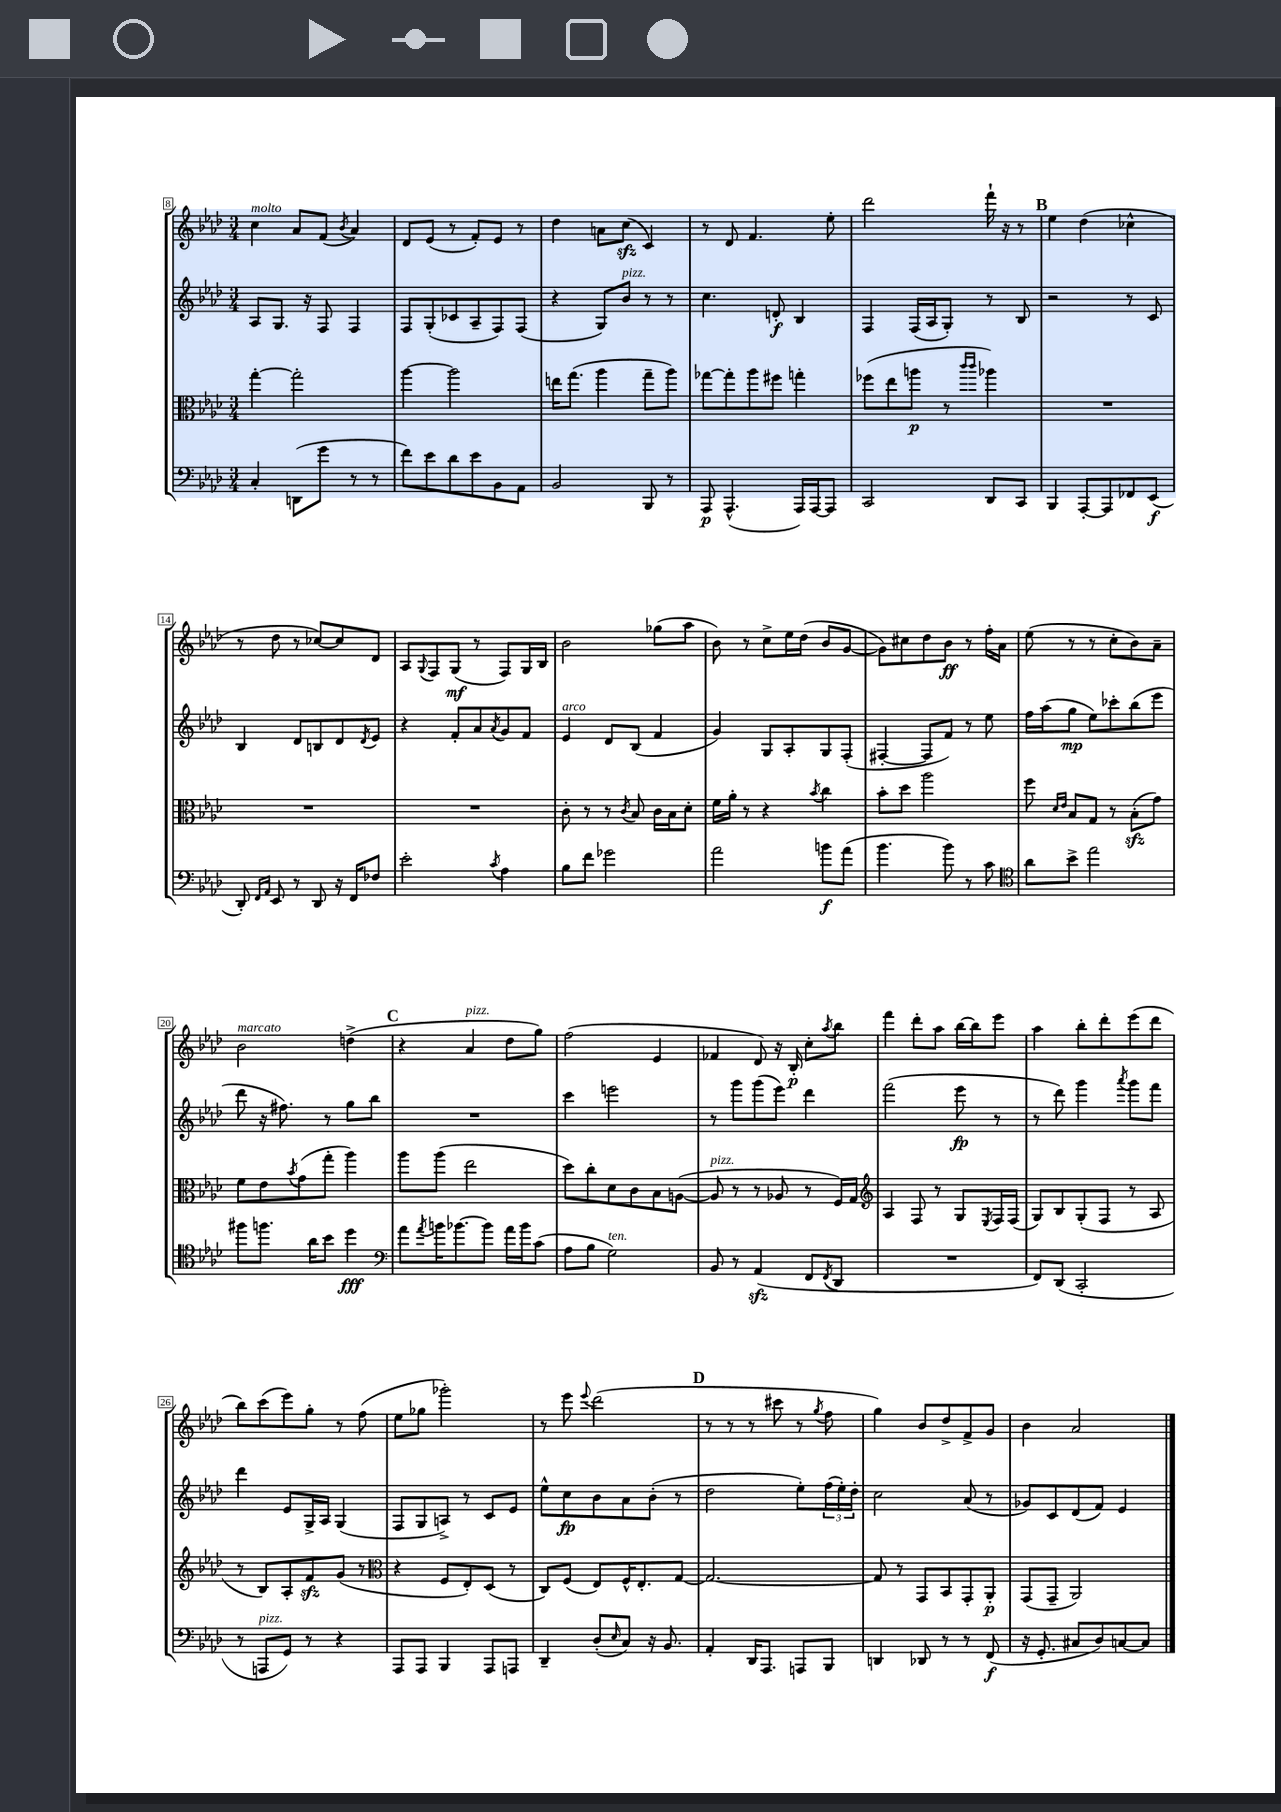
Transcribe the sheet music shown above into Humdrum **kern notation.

**kern	**dynam	**kern	**dynam	**kern	**dynam	**kern	**dynam
*part4	*part4	*part3	*part3	*part2	*part2	*part1	*part1
*staff4	*staff4	*staff3	*staff3	*staff2	*staff2	*staff1	*staff1
*clefF4	*	*clefC3	*	*clefG2	*	*clefG2	*
*k[b-e-a-d-]	*	*k[b-e-a-d-]	*	*k[b-e-a-d-]	*	*k[b-e-a-d-]	*
*M3/4	*	*M3/4	*	*M3/4	*	*M3/4	*
=8	=8	=8	=8	=8	=8	=8	=8
!	!	!	!	!	!	!LO:TX:a:i:t=molto	!
4C'/	.	[4gg'\	.	8A-/L	.	4cc\	.
.	.	.	.	8.G/J	.	.	.
(8DDn\L	.	2gg'\]	.	.	.	8a-/L	.
.	.	.	.	16r	.	.	.
8g\J	.	.	.	8F/	.	(8f/J	.
.	.	.	.	.	.	8qb-/	.
8r	.	.	.	4F/	.	4a-/)	.
8r	.	.	.	.	.	.	.
=9	=9	=9	=9	=9	=9	=9	=9
8f\L)	.	[4aa-\	.	8F/L	.	8d-/L	.
8e-\	.	.	.	(8G'/	.	(8e-/J	.
8d-\	.	2aa-\]	.	8c-X/	.	8r	.
8e-\	.	.	.	8A-~/	.	8f'/L)	.
8BB-\	.	.	.	8F/)	.	8e-/J	.
8AA-\J	.	.	.	(8F/J	.	8r	.
=10	=10	=10	=10	=10	=10	=10	=10
2BB-/	.	16een\KL	.	4r	.	4dd-\	.
.	.	(8.gg\J	.	.	.	.	.
.	.	4aa-\	.	8G/L)	.	8an\L	.
!	!	!	!	!LO:TX:a:i:t=pizz.	!	!	!
.	.	.	.	8b-/J	.	(8cczz\J	.
8BBB-/	.	8gg~\L	.	8r	.	4c/)	.
8r	.	8aa-\J)	.	8r	.	.	.
=11	=11	=11	=11	=11	=11	=11	=11
8AAA-/	p	[8gg-X\L	.	4.cc\	.	8r	.
(4.AAA-^^/	.	8gg-'\]	.	.	.	8d-/	.
.	.	8aa-\	.	.	.	4.f/	.
.	.	8ff#X\J	.	8dn'/	f	.	.
16AAA-/LL)	.	4ggn'\	.	4B-/	.	.	.
[16AAA-/J	.	.	.	.	.	.	.
8AAA-/J]	.	.	.	.	.	8ee-'\	.
=12	=12	=12	=12	=12	=12	=12	=12
2CC/	.	(8ff-X\L	.	4F/	.	2ddd-\	.
.	.	8ee-\	.	.	.	.	.
.	.	8aan\J	p	(16F/LL	.	.	.
.	.	.	.	16A-/J	.	.	.
.	.	8r	.	8G'/J)	.	.	.
.	.	16qqccc/LL	.	.	.	.	.
.	.	16qqccc/JJ	.	.	.	.	.
8DD-/L	.	4aa-X\)	.	8r	.	16fff`\	.
.	.	.	.	.	.	16r	.
8CC/J	.	.	.	8B-/	.	8r	.
!!LO:REH:place=s1:t=B
=13	=13	=13	=13	=13	=13	=13	=13
4BBB-/	.	2.r	.	2r	.	4ee-\	.
[8AAA-'/L	.	.	.	.	.	(4dd-\	.
8AAA-/]	.	.	.	.	.	.	.
8FF-X/	.	.	.	8r	.	4cc-X^^\	.
(8EE-/J	f	.	.	8c/	.	.	.
!!LO:LB:g=z
=14	=14	=14	=14	=14	=14	=14	=14
8DD-'/)	.	2.r	.	4B-/	.	8r	.
16qqFF/LL	.	.	.	.	.	.	.
16qqAA-/JJ	.	.	.	.	.	.	.
8EE-/	.	.	.	.	.	8dd-\	.
8r	.	.	.	8d-/L	.	8r	.
8DD-/	.	.	.	8Bn/	.	[8cc-X/L)	.
16r	.	.	.	8d-/	.	8cc-/]	.
16FF/KL	.	.	.	.	.	.	.
.	.	.	.	8qd-/	.	.	.
8F-X/J	.	.	.	8e-/J	.	8d-/J	.
=15	=15	=15	=15	=15	=15	=15	=15
2e-'\	.	2.r	.	4r	.	8A-/L	.
.	.	.	.	.	.	8qqG/	.
.	.	.	.	.	.	8F/	.
.	.	.	.	8f'/L	.	(8G/J	mf
.	.	.	.	8a-/	.	8r	.
8qc/	.	.	.	8qa-/	.	.	.
4A-\	.	.	.	8g/	.	8F/L)	.
.	.	.	.	8f/J	.	16G/L	.
.	.	.	.	.	.	16B-/JJ	.
=16	=16	=16	=16	=16	=16	=16	=16
!	!	!	!	!LO:TX:a:i:t=arco	!	!	!
8B-\L	.	8c'\	.	4e-/	.	2b-\	.
8f\J	.	8r	.	.	.	.	.
2g-X\	.	8r	.	8d-/L	.	.	.
.	.	8qc/	.	.	.	.	.
.	.	8B-/	.	(8B-/J	.	.	.
.	.	16c\LL	.	4f/	.	(8gg-X\L	.
.	.	16B-\J	.	.	.	.	.
.	.	8d-'\J	.	.	.	8aa-\J	.
=17	=17	=17	=17	=17	=17	=17	=17
2a-\	.	16f\LL	.	4g/)	.	8b-\)	.
.	.	16a-'\JJ	.	.	.	.	.
.	.	8r	.	.	.	8r	.
.	.	4r	.	8G/L	.	8cc^\L	.
.	.	.	.	8A-'/	.	16ee-\L	.
.	.	.	.	.	.	(16dd-\JJ	.
.	.	8qb-/	.	.	.	.	.
8bn\L	f	4cc\	.	8G/	.	8b-/L	.
(8a-\J	.	.	.	(8F'/J	.	[8g/J	.
=18	=18	=18	=18	=18	=18	=18	=18
4.b-\	.	8b-'\L	.	[4F#X'/	.	8g\L])	.
.	.	8dd-\J	.	.	.	8cc#X\	.
.	.	2aa-\	.	8F#/L]	.	8dd-\	.
8b-\)	.	.	.	8f/J)	.	8b-\J	ff
8r	.	.	.	8r	.	8r	.
8c\	.	.	.	8ee-\	.	16ff'\LL	.
.	.	.	.	.	.	16a-\JJ	.
=19	=19	=19	=19	=19	=19	=19	=19
*clefC4	*	*	*	*	*	*	*
8a-\L	.	8ff\	.	16ff\LL	.	(8ee-\	.
.	.	.	.	(16aa-\J	.	.	.
.	.	16qqd-/LL	.	.	.	.	.
.	.	16qqe-/JJ	.	.	.	.	.
8b-^\J	.	8B-/L	.	8gg\J	mp	8r	.
2ee-\	.	8G/J	.	8ee-\L)	.	8r	.
.	.	8r	.	8ccc-X'\	.	8cc'\L	.
.	.	(8B-zz'\L	.	(8bb-\	.	8b-\)	.
.	.	8g\J)	.	8eee-\J	.	8a-~\J	.
!!LO:LB:g=z
=20	=20	=20	=20	=20	=20	=20	=20
!	!	!	!	!	!	!LO:TX:a:i:t=marcato	!
8ff#X\L	.	8f\L	.	8ddd-\	.	2b-\	.
8.ffn\J	.	8e-\	.	16r	.	.	.
.	.	.	.	8.ff#X\)	.	.	.
.	.	8qb-/	.	.	.	.	.
.	.	(8g\	.	.	.	.	.
16a-\KL	.	.	.	.	.	.	.
8b-\J	.	8gg'\J	.	8r	.	.	.
4dd-\	fff	4aa-\)	.	8gg\L	.	(4ddn^\	.
.	.	.	.	8bb-\J	.	.	.
!!LO:REH:place=s1:t=C
=21	=21	=21	=21	=21	=21	=21	=21
*clefF4	*	*	*	*	*	*	*
8a-\L	.	8aa-\L	.	2.r	.	4r	.
8qa-/	.	.	.	.	.	.	.
16bn\K	.	(8aa-\J	.	.	.	.	.
[8.b-X\	.	.	.	.	.	.	.
!	!	!	!	!	!	!LO:TX:a:i:t=pizz.	!
.	.	2ee-\	.	.	.	4a-/	.
8b-\J]	.	.	.	.	.	.	.
16a-\LL	.	.	.	.	.	8dd-\L	.
16b-\J	.	.	.	.	.	.	.
(8c\J	.	.	.	.	.	8gg\J)	.
=22	=22	=22	=22	=22	=22	=22	=22
8A-\L	.	8dd-\L)	.	4ccc\	.	(2ff\	.
8B-\J	.	8cc'\	.	.	.	.	.
!LO:TX:a:i:t=ten.	!	!	!	!	!	!	!
2G\)	.	8d-\	.	2eeen\	.	.	.
.	.	8c\	.	.	.	.	.
.	.	8B-\	.	.	.	4e-/	.
.	.	([8An\J	.	.	.	.	.
=23	=23	=23	=23	=23	=23	=23	=23
!	!	!LO:TX:a:i:t=pizz.	!	!	!	!	!
8BB-/	.	8A/]	.	8r	.	4f-X/	.
8r	.	8r	.	8ggg\L	.	.	.
(4AA-zz/	.	8r	.	(8ggg\	.	8d-/)	.
.	.	8A-X/	.	8eee-\J)	.	16r	.
.	.	.	.	.	.	16B-'/	p
8FF/L	.	8r	.	4ddd-\	.	8cc'\L	.
8qFF/	.	.	.	.	.	8qaa-/	.
8DD-/J	.	16F/LL)	.	.	.	8bb-\J	.
.	.	16G/JJ	.	.	.	.	.
=24	=24	=24	=24	=24	=24	=24	=24
*	*	*clefG2	*	*	*	*	*
2.r	.	4A-/	.	(2fff\	.	4fff\	.
.	.	8F/	.	.	.	8ddd-'\L	.
.	.	8r	.	.	.	8aa-\J	.
.	.	8G/L	.	8eee-\	fp	[16bb-\LL	.
.	.	.	.	.	.	16bb-\J]	.
.	.	8qE-/	.	.	.	.	.
.	.	16F/L	.	8r	.	8eee-\J	.
.	.	(16F/JJ	.	.	.	.	.
=25	=25	=25	=25	=25	=25	=25	=25
8FF/L)	.	8G/L)	.	8r	.	4aa-\	.
(8DD-/J	.	8B-/	.	8ddd-\)	.	.	.
2CC'/	.	(8G'/	.	4ggg\	.	8bb-'\L	.
.	.	8F/J	.	.	.	8ddd-'\	.
.	.	.	.	8qaaa-/	.	.	.
.	.	8r	.	8ggg\L	.	(8eee-\	.
.	.	8A-/	.	8fff\J	.	8ddd-\J	.
!!LO:LB:g=z
=26	=26	=26	=26	=26	=26	=26	=26
8r	.	8r	.	4ddd-\	.	8bb-\L)	.
!LO:TX:a:i:t=pizz.	!	!	!	!	!	!	!
8AAAn/L	.	8B-/L)	.	.	.	(8ccc\	.
8GG/J)	.	8A-'/	.	8e-/L	.	8eee-\)	.
8r	.	8fzz/	.	16G^/L	.	8gg'\J	.
.	.	.	.	16A-/JJ	.	.	.
4r	.	(8g/J	.	(4G/	.	8r	.
.	.	8r	.	.	.	(8ff\	.
=27	=27	=27	=27	=27	=27	=27	=27
*	*	*clefC3	*	*	*	*	*
8AAA-/L	.	4r	.	8F/L	.	8ee-\L	.
8AAA-/J	.	.	.	8G/	.	8gg-X\J	.
4BBB-/	.	8F/L	.	8An^/J)	.	2ggg-X'\)	.
.	.	8E-'/)	.	8r	.	.	.
8AAA-/L	.	(8D-/J	.	8c/L	.	.	.
8AAAn/J	.	8r	.	8e-/J	.	.	.
=28	=28	=28	=28	=28	=28	=28	=28
4DD-~/	.	8C/L)	.	8ee-^^\L	.	8r	.
.	.	(8F/J	.	8cc\	fp	8eee-\	.
.	.	.	.	.	.	8qqeee-/	.
(8D-'/L	.	8E-/L)	.	8b-\	.	(2ddd-\	.
16qqE-/	.	.	.	.	.	.	.
8C/J)	.	16F^^/K	.	8a-\	.	.	.
.	.	8.E-'/	.	.	.	.	.
16r	.	.	.	(8b-'\J	.	.	.
8.BB-/	.	.	.	.	.	.	.
.	.	[8G/J	.	8r	.	.	.
!!LO:REH:place=s1:t=D
=29	=29	=29	=29	=29	=29	=29	=29
4AA-'/	.	2.G/_	.	2dd-\	.	8r	.
.	.	.	.	.	.	8r	.
16DD-/KL	.	.	.	.	.	8r	.
8.AAA-/J	.	.	.	.	.	.	.
.	.	.	.	.	.	8ccc#X\	.
8AAAn/L	.	.	.	8ee-'\L)	.	8r	.
.	.	.	.	.	.	8qgg/	.
8BBB-/J	.	.	.	(24ff\L	.	8ff\	.
.	.	.	.	24ee-'\)	.	.	.
.	.	.	.	24dd-'\JJ	.	.	.
=30	=30	=30	=30	=30	=30	=30	=30
4DDn/	.	8G/]	.	2cc\	.	4gg\)	.
.	.	8r	.	.	.	.	.
8DD-X/	.	8GG/L	.	.	.	8b-/L	.
8r	.	8BB-/	.	.	.	8dd-^/	.
8r	.	8GG'/	.	(8a-/	.	8f^/	.
(8FF/	f	8AA-'/J	p	8r	.	8g/J	.
=31	=31	=31	=31	=31	=31	=31	=31
16r	.	(8GG/L	.	8g-X/L)	.	4b-\	.
8.GG'/	.	.	.	.	.	.	.
.	.	8GG~/J	.	8c/	.	.	.
8C#X/L	.	2AA-/)	.	(8d-/	.	2a-/	.
8D-/)	.	.	.	8f/J)	.	.	.
[8Cn/	.	.	.	4e-/	.	.	.
8C/J]	.	.	.	.	.	.	.
==	==	==	==	==	==	==	==
*-	*-	*-	*-	*-	*-	*-	*-
